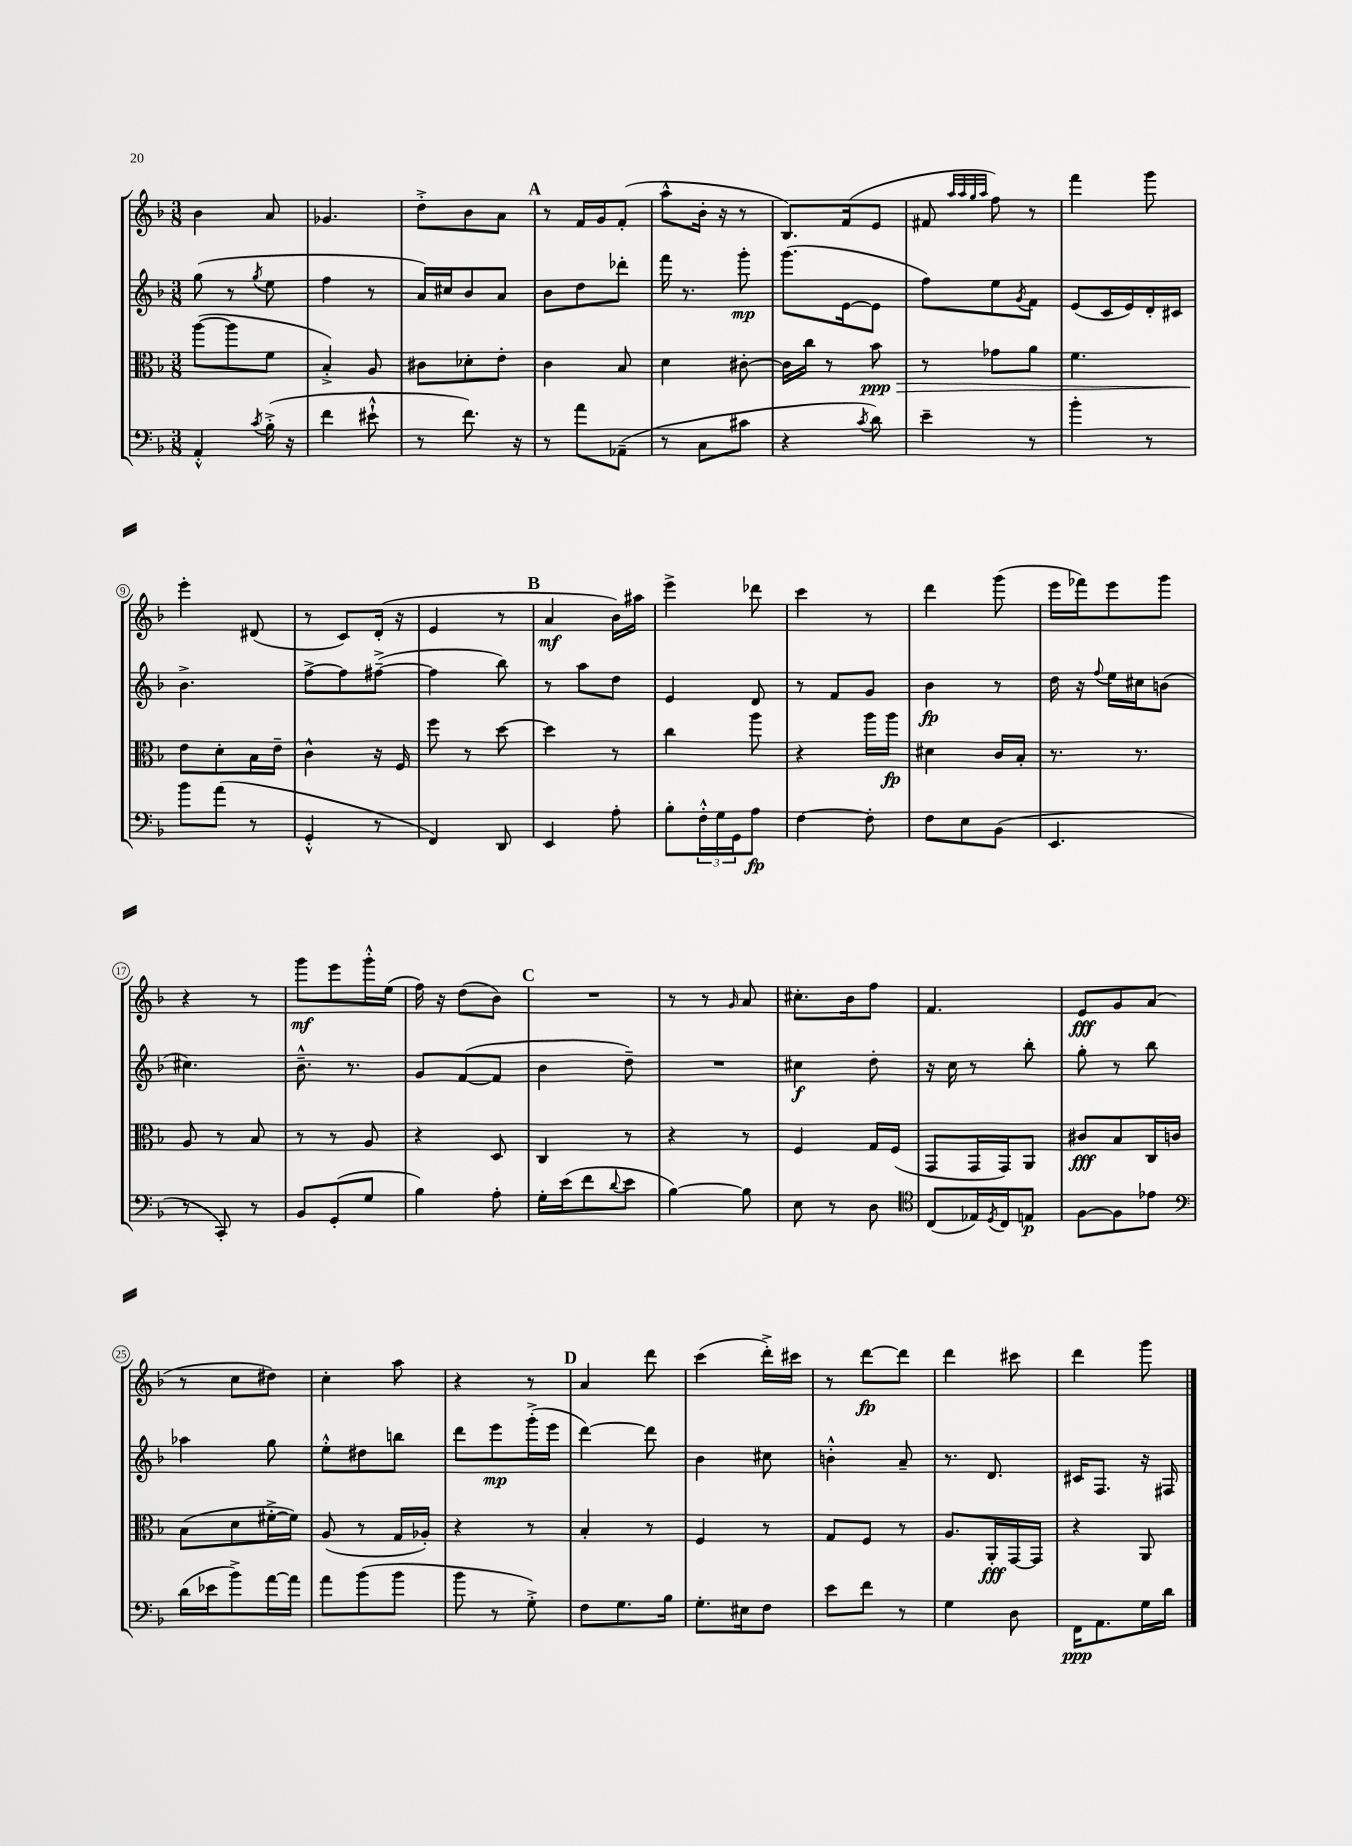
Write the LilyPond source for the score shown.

<<
\new StaffGroup <<
\new Staff = "s0" {
    \clef treble \key f \major \numericTimeSignature \time 3/8
    bes'4 a'8 |
    ges'4. |
    d''8-.-> bes'8 a'8 |
    \mark \markup { \bold "A" } r8 f'16 g'16 f'8-.( |
    a''8-^ bes'16-. r16 r8 |
    bes8.) f'16( e'8 |
    fis'8 \grace { a''32 a''32 g''32 a''32 } f''8) r8 |
    f'''4 g'''8 |
    e'''4-. dis'8( |
    r8 c'8) d'16-.( r16 |
    e'4 r8 |
    \mark \markup { \bold "B" } a'4\mf bes'16) ais''16 |
    e'''4-> des'''8 |
    c'''4 r8 |
    d'''4 g'''8( |
    e'''16 fes'''16) e'''8 g'''8 |
    r4 r8 |
    g'''8\mf e'''8 g'''16-.-^ e''16( |
    f''16) r16 d''8( bes'8) |
    \mark \markup { \bold "C" } R4. |
    r8 r8 \grace { g'16 } a'8 |
    cis''8.-. bes'16 f''8 |
    f'4. |
    e'8\fff g'8 a'8( |
    r8 c''8 dis''8) |
    c''4-. a''8 |
    r4 r8 |
    \mark \markup { \bold "D" } a'4 d'''8 |
    c'''4( d'''16-.->) cis'''16 |
    r8 d'''8~\fp d'''8 |
    d'''4 cis'''8 |
    d'''4 g'''8 \bar "|." |
}
\new Staff = "s1" {
    \clef treble \key f \major \numericTimeSignature \time 3/8
    g''8( r8 \acciaccatura { g''8 } e''8 |
    f''4 r8 |
    a'16) cis''16 bes'8 a'8 |
    \mark \markup { \bold "A" } bes'8 d''8 des'''8-. |
    f'''16 r8. g'''8-.\mp |
    g'''8.( e'16~ e'8 |
    f''8) e''8 \acciaccatura { g'8 } f'8 |
    e'8( c'16 e'16) d'16-. cis'16 |
    bes'4.-> |
    f''8~-> f''8 fis''8~--->( |
    fis''4 bes''8) |
    \mark \markup { \bold "B" } r8 a''8 d''8 |
    e'4 d'8 |
    r8 f'8 g'8 |
    bes'4\fp r8 |
    d''16 r16 \appoggiatura { f''8 } e''16 cis''16 b'8( |
    cis''4.) |
    bes'8.---^ r8. |
    g'8 f'8~( f'8 |
    \mark \markup { \bold "C" } bes'4 d''8--) |
    R4. |
    cis''4\f d''8-. |
    r16 c''16 r8 bes''8-. |
    g''8-. r8 bes''8 |
    aes''4 g''8 |
    e''8-.-^ dis''8 b''8 |
    d'''8 e'''8\mp g'''16-.->( e'''16 |
    \mark \markup { \bold "D" } d'''4~) d'''8 |
    bes'4 cis''8 |
    b'4-.-^ a'8-- |
    r8. d'8. |
    cis'16 f8. r16 fis16 \bar "|." |
}
\new Staff = "s2" {
    \clef alto \key f \major \numericTimeSignature \time 3/8
    a''8~( a''8 f'8 |
    bes4-.->) a8 |
    cis'8 des'8-. e'8-. |
    \mark \markup { \bold "A" } c'4 bes8 |
    d'4 cis'8~-. |
    cis'16 c''16 r8 bes'8\ppp\> |
    r8 ges'8 a'8 |
    f'4. |
    e'8\! d'8-. bes16 e'16-- |
    c'4-^ r16 f16 |
    f''8 r8 d''8~ |
    \mark \markup { \bold "B" } d''4 r8 |
    c''4 a''8 |
    r4 a''16 a''16\fp |
    dis'4 c'16 bes16-. |
    r8. r8. |
    a8 r8 bes8 |
    r8 r8 a8 |
    r4 d8 |
    \mark \markup { \bold "C" } c4 r8 |
    r4 r8 |
    f4 g16 f16( |
    g,8 g,16 g,16) a,8 |
    cis'8\fff bes8 c16 c'16 |
    bes8( d'8 fis'16~-.-> fis'16) |
    a8( r8 g16 aes16-.) |
    r4 r8 |
    \mark \markup { \bold "D" } bes4-. r8 |
    f4 r8 |
    g8 f8 r8 |
    a8. a,16-.\fff g,16~ g,16 |
    r4 a,8 \bar "|." |
}
\new Staff = "s3" {
    \clef bass \key f \major \numericTimeSignature \time 3/8
    a,4-.-^ \acciaccatura { c'8 } bes16-.->( r16 |
    f'4 eis'8-!-^ |
    r8 f'8.) r16 |
    \mark \markup { \bold "A" } r8 a'8 aes,8--( |
    r8 c8 cis'8 |
    r4 \acciaccatura { c'8 } d'8) |
    e'4-- r8 |
    bes'4-. r8 |
    bes'8 a'8( r8 |
    g,4-.-^ r8 |
    f,4) d,8 |
    \mark \markup { \bold "B" } e,4 a8-. |
    bes8-. \tuplet 3/2 { f16-.-^ g16 g,16 } a8\fp |
    f4~ f8-. |
    f8 e8 bes,8( |
    e,4. |
    r8 c,8-.) r8 |
    bes,8 g,8-.( g8 |
    bes4) a8-. |
    \mark \markup { \bold "C" } g16-. e'16( f'8 \appoggiatura { d'8 } e'8 |
    bes4~) bes8 |
    e8 r8 d8 |
    \clef tenor c8( ees16) \acciaccatura { d8 } c16 e8\p |
    f8~ f8 ees'8 |
    \clef bass d'16( ees'16 bes'8->) a'16~ a'16 |
    a'8 bes'8( bes'8 |
    bes'8 r8 g8-.->) |
    \mark \markup { \bold "D" } f8 g8. bes16 |
    g8.-. eis16 f8 |
    e'8 f'8 r8 |
    g4 d8 |
    f,16\ppp a,8. g16 d'16 \bar "|." |
}
>>
>>
\layout { \context { \Score \override BarNumber.stencil = #(make-stencil-circler 0.1 0.3 ly:text-interface::print) } }
